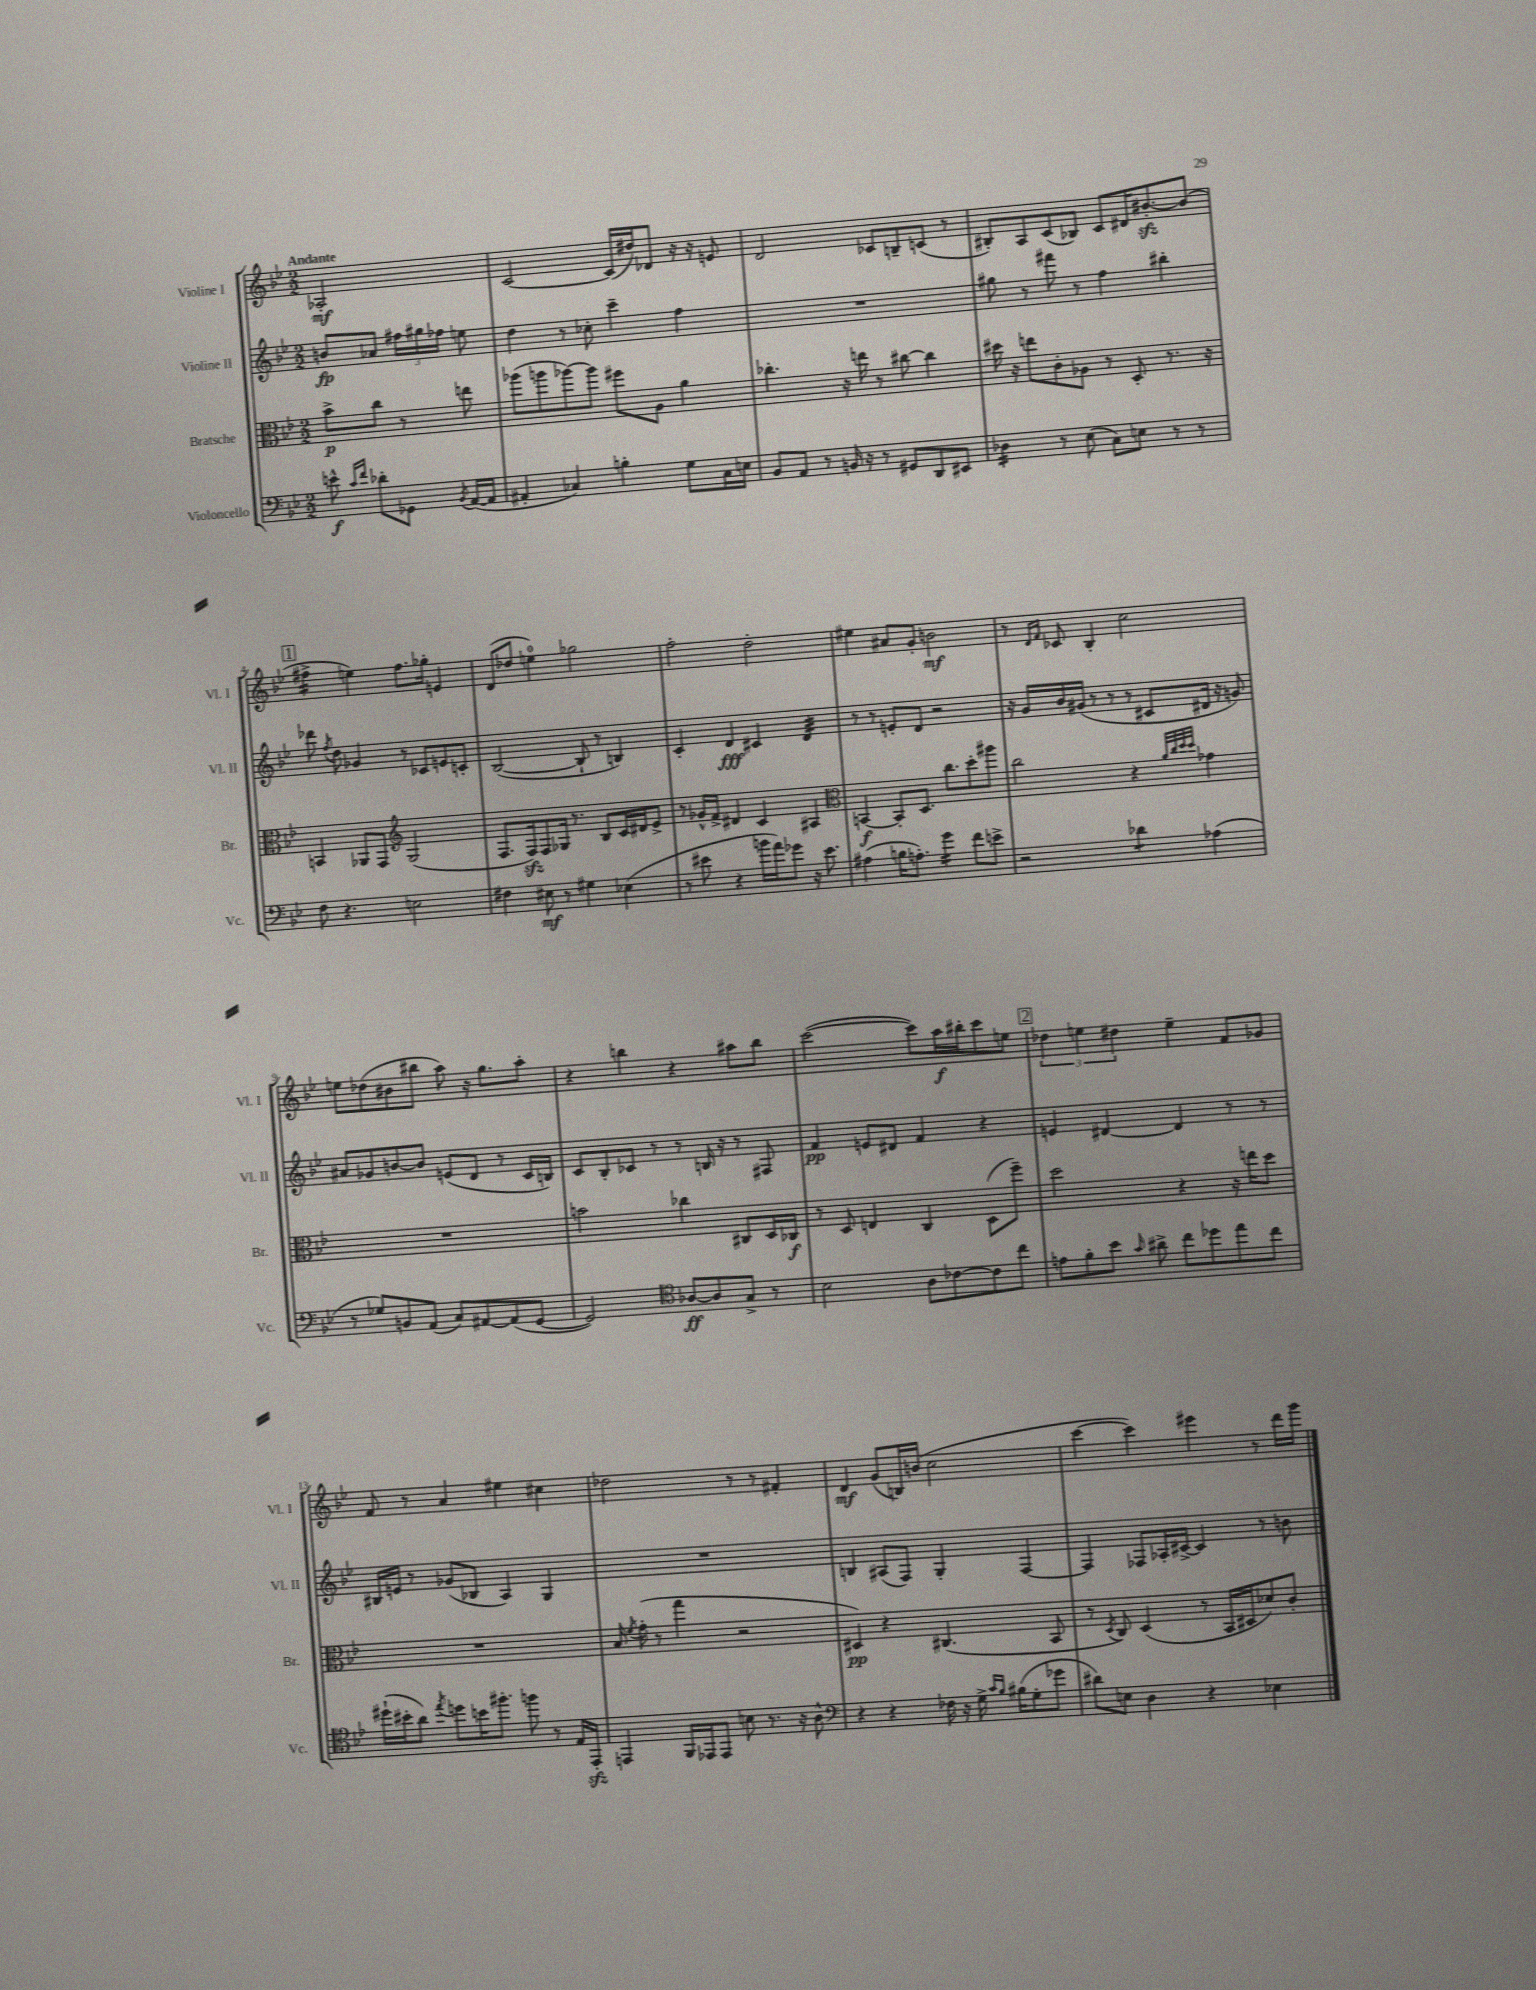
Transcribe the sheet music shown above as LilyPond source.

<<
\new StaffGroup <<
\new Staff = "s0" \with { instrumentName = "Violine I" shortInstrumentName = "Vl. I" } {
    \clef treble \key bes \major \numericTimeSignature \time 2/2 \partial 2 \tempo "Andante"
    \autoBeamOff aes2-.\mf |
    c'2~ c'16[( dis''16) des'8] r16 r16 e'8 |
    d'2 ces'8[ b8-- c'8]( r8 |
    bis8[-.) a8 c'8( bes8]) c'8[ dis'16 bis'8.~-.\sfz bis'8]( |
    \mark \markup { \box "1" } fis''4:16-> e''4) fis''8.[ ges''16]-. e'4 |
    d'8[( des''8] e''4-0) ges''2 |
    f''2-. d''2-. |
    eis''4 ais'8[ g'8]-. b'2\mf |
    r8 \grace { d'16[ f'16] } ces'8 bes4-. c''2 |
    e''8[ des''8( bis'8 bis''8] a''8) r16 g''8.[ a''8]-. |
    r4 b''4 r4 ais''8[ b''8] |
    c'''2~( c'''8[) a''16\f bis''16-. c'''8 e''8] |
    \mark \markup { \box "2" } \tuplet 3/2 { des''4 e''4 dis''4 } e''4-- f'8[ ges'8] |
    f'8 r8 a'4 eis''4 cis''4 |
    des''2 r8 r8 fis'4-. |
    d'4\mf g'8[( b16) b'16]( c''2 |
    c'''4~ c'''4) eis'''4 r8 d'''16[ g'''16] \bar "|." |
}
\new Staff = "s1" \with { instrumentName = "Violine II" shortInstrumentName = "Vl. II" } {
    \clef treble \key bes \major \numericTimeSignature \time 2/2 \partial 2
    \autoBeamOff b'8[\fp aes'8] \tuplet 3/2 { fis''16[ gis''16 fes''16] } e''8 |
    d''4 r8 ces''8-. c'''4-- f''4 |
    R1 |
    gis''8 r8 fis'''8 r8 f''4 bis''4-. |
    \mark \markup { \box "1" } des'''8 \acciaccatura { f''8 } d''8 ges'4 r8 ces'8[ e'8 c'8]-. |
    bes2~( bes8-! r8 b4) |
    c'4-. d'4\fff cis'4 d'4:32 |
    r8 r8 e'8[-. d'8] r2 |
    r16 g'16[ bes'16 gis'16]( r8 r8 r8 cis'8[ dis'16] r16 g'8) |
    ais'8[ ges'8 b'8~ b'8] e'8[( d'8] r8 c'16[ b16]) |
    c'8[ bes8-. ces'8] r8 r8 b16 r16 r8 fis8 |
    f'4\pp e'8[ dis'8] f'4 r4 |
    \mark \markup { \box "2" } e'4 dis'4~ dis'4 r8 r8 |
    bis16[ e'16] r8 ges'8[( bes8] a4) g4 |
    R1 |
    b4 ais8[( f8]) g4-. f4~ |
    f4 fes8[ aes16-. cis'16]~-> cis'4 r8 b'8 \bar "|." |
}
\new Staff = "s2" \with { instrumentName = "Bratsche" shortInstrumentName = "Br." } {
    \clef alto \key bes \major \numericTimeSignature \time 2/2 \partial 2
    \autoBeamOff bes'8[->\p c''8] r8 e''8 |
    aes''8[( a''8 aes''8~) aes''8] fis''8[ a8] a'4 |
    ces''4.-. r16 e''16 r8 cis''8~ cis''4 |
    dis''16 r16 e''8[ c'8-. aes8] r8 d8-. r8. r16 |
    \mark \markup { \box "1" } b,4 aes,8[ g,8] \clef treble g2( |
    f8.[ f16\sfz) f8 ges16] r8. bes8[ c'16 dis'16 ees'8]-> |
    r8 ges'16[-^ f'16]-> dis'4 c'4 ais4 |
    \clef alto b,4~\f b,8[-. d8.] c''8.[ d''8-. ais''8] |
    c''2 r4 \grace { a'32[ c''32 d''32 d''32] } ges'4 |
    R1 |
    b'2 ces''4 cis8[ d16 ces16]\f |
    r8 d8 e4 c4 d8[( f''8]--) |
    \mark \markup { \box "2" } d''2 r4 r16 e''16[ d''8] |
    R1 |
    bes16 \acciaccatura { f'8 } g'16-.( r8 g''4 r2 |
    dis4\pp) r4 cis4.( bes,8 |
    r8 \acciaccatura { d8 } c8) d4( r8 bes,16[ dis16 des'8) c'8]-. \bar "|." |
}
\new Staff = "s3" \with { instrumentName = "Violoncello" shortInstrumentName = "Vc." } {
    \clef bass \key bes \major \numericTimeSignature \time 2/2 \partial 2
    \autoBeamOff e'8-^\f \grace { c'16[ f'16] } des'8[-. ges,8] \acciaccatura { bes,8 } a,16[~( a,16] |
    ais,4-. ces4) b4-. g8[ ces16 e16] |
    bes,8[ a,8] r8 b,16 r16 r8 gis,8[ d,8 eis,8] |
    des4:16 r8 ees8( c8[) e8] r8 r8 |
    \mark \markup { \box "1" } f8 r4. e2 |
    fis4 eis8\mf r8 gis4 ees4( |
    r8 eis'8 r4 b'16[ a'16) ges'8] r16 eis'8. |
    ais4( b16[ a8.]-.) g'4:16 f'8[ e'8]-> |
    r2 des'4:8 aes4( |
    r8 ges8[) b,8 a,8]( c8[) ais,8~ ais,8( g,8]~ |
    g,2) \clef tenor aes8[~\ff aes8 g8]-> r8 |
    bes2 a8[ ces'8~ ces'8 c''8] |
    \mark \markup { \box "2" } e'8[ f'8-. bes'8] \grace { g'16 } ais'8-> c''8[ des''8 ees''8 c''8] |
    dis''16[-!( bis'16-. a'8]) \acciaccatura { ees''8 } d''8[ b'16 fis''8.]-. f''8 r8 ees16[ ees,16]-.\sfz |
    e,4 f,16[ ees,16 ees,8] b8 r8. r16 a8-^ |
    \clef bass r4 r4 fes16 r16 g16-> \grace { c'16[ bes16] } bis16[( g8-. ges'8] |
    dis'8[) e8] d4 r4 ees4 \bar "|." |
}
>>
>>
